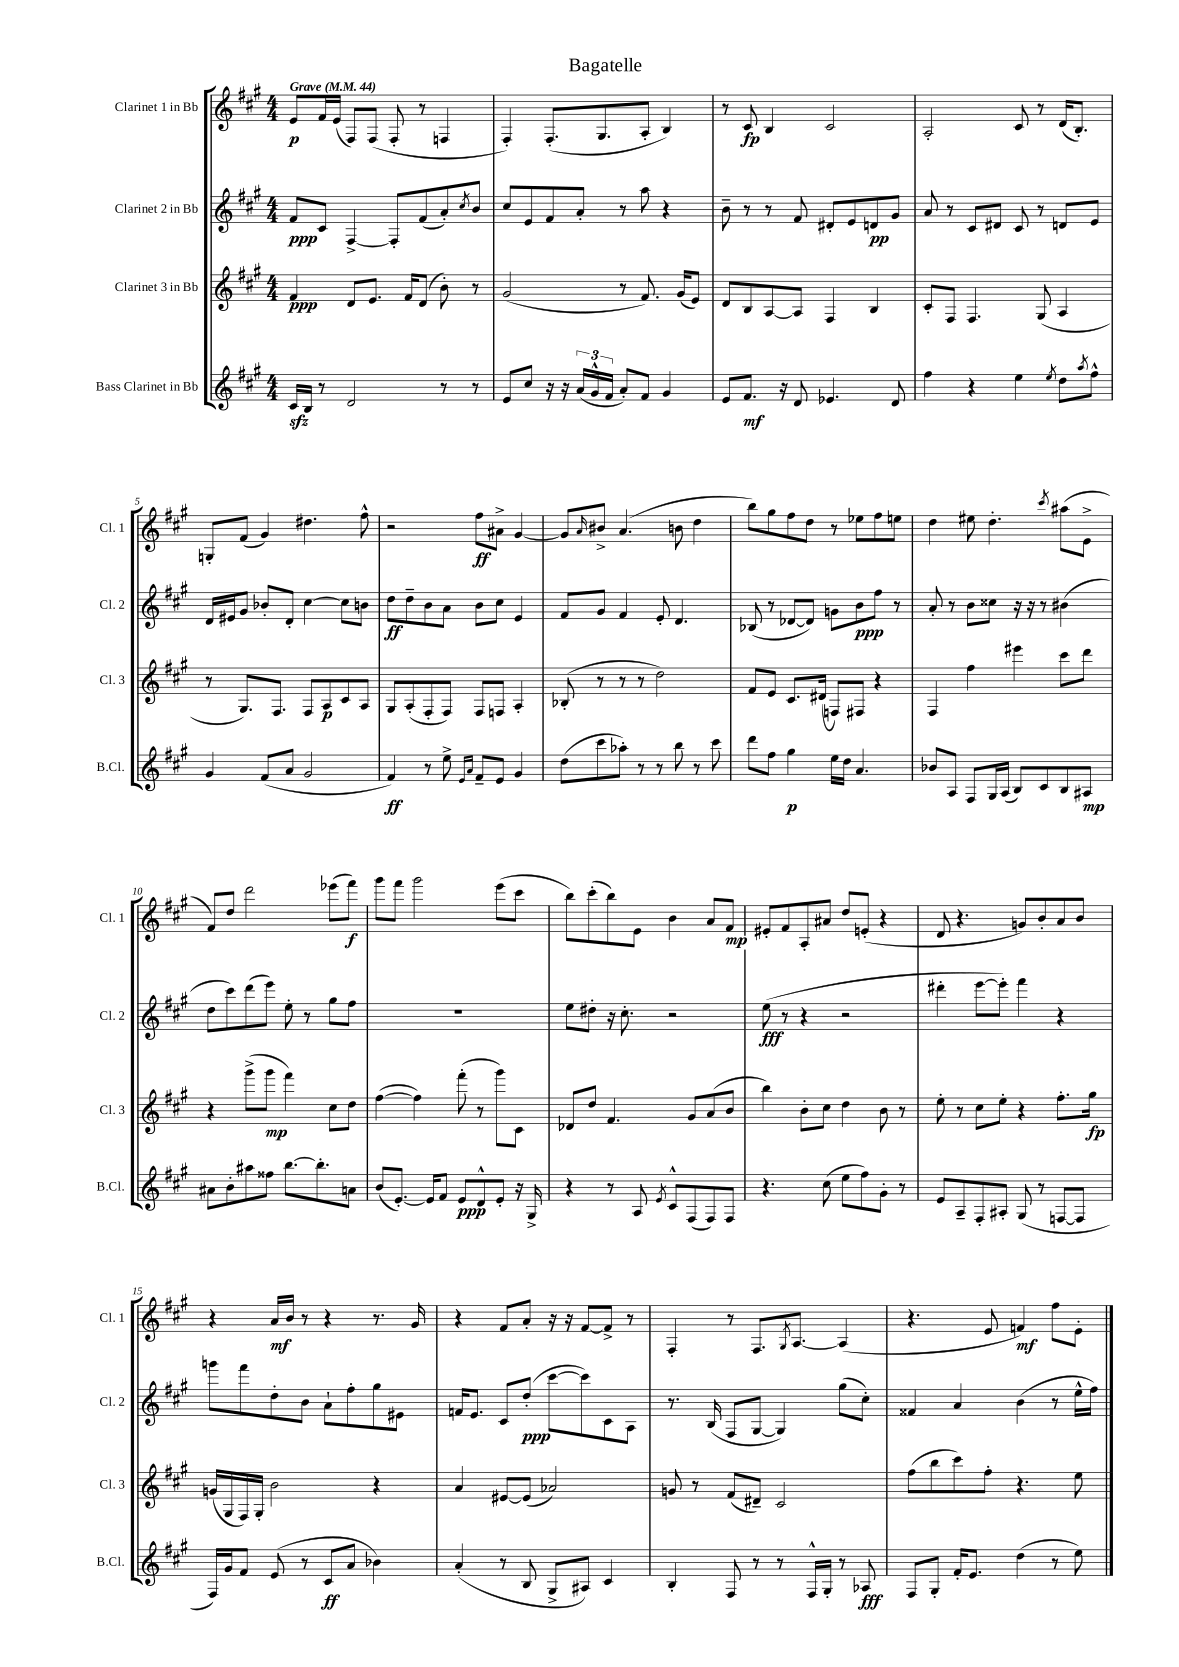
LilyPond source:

\header { title = "Bagatelle" }
<<
\new StaffGroup <<
\new Staff = "s0" \with { instrumentName = "Clarinet 1 in Bb" shortInstrumentName = "Cl. 1" } {
    \clef treble \key a \major \numericTimeSignature \time 4/4 \tempo "Grave" 4 = 44
    e'8\p fis'16 e'16( fis8) fis8( fis8-. r8 f4 |
    fis4-.) fis8.-.( gis8. a8-. b4) |
    r8 cis'8\fp b4 cis'2 |
    a2-. cis'8 r8 d'16( b8.-.) |
    g8-. fis'8( gis'4) dis''4. fis''8-^ |
    r2 fis''8\ff ais'8-> gis'4~ |
    gis'8 \grace { a'16 } bis'8-> a'4.( b'8 d''4 |
    b''8) gis''8 fis''8 d''8 r8 ees''8 fis''8 e''8 |
    d''4 eis''8 d''4.-. \acciaccatura { cis'''8 } ais''8( e'8-> |
    fis'8) d''8 d'''2 ees'''8( fis'''8\f) |
    gis'''8 fis'''8 gis'''2 e'''8( cis'''8 |
    b''8) cis'''8-.( b''8) e'8 b'4 a'8 fis'8\mp |
    eis'8-. fis'8 a8-. ais'8 d''8 e'8-.( r4 |
    d'8 r4. g'8) b'8-. a'8 b'8 |
    r4 a'16\mf b'16 r8 r4 r8. gis'16 |
    r4 fis'8 a'8-. r16 r16 fis'8~ fis'8-> r8 |
    fis4-. r8 fis8. \acciaccatura { gis8 } a8.~ a4( |
    r4. e'8 f'4\mf) fis''8 e'8-. \bar "|." |
}
\new Staff = "s1" \with { instrumentName = "Clarinet 2 in Bb" shortInstrumentName = "Cl. 2" } {
    \clef treble \key a \major \numericTimeSignature \time 4/4
    fis'8\ppp cis'8 fis4~-> fis8-. fis'8( a'8-.) \acciaccatura { cis''8 } b'8 |
    cis''8 e'8 fis'8 a'8-. r8 a''8 r4 |
    b'8-- r8 r8 fis'8 dis'8-. e'8 d'8\pp gis'8 |
    a'8 r8 cis'8 dis'8 cis'8 r8 d'8 e'8 |
    d'16 eis'16 gis'8 bes'8-. d'8-. cis''4~ cis''8 b'8 |
    d''8\ff d''8-- b'8 a'8 b'8 cis''8 e'4 |
    fis'8 gis'8 fis'4 e'8-. d'4. |
    bes8( r8 des'8~ des'8) g'8 b'8\ppp fis''8 r8 |
    a'8-. r8 b'8 cisis''8 r16 r16 r8 bis'4( |
    d''8 cis'''8) d'''8( e'''8) e''8-. r8 gis''8 fis''8 |
    R1 |
    e''8 dis''8-. r16 cis''8.-. r2 |
    e''8\fff( r8 r4 r2 |
    dis'''4-. e'''8~ e'''8-.) fis'''4 r4 |
    g'''8 fis'''8 d''8-. b'8 a'8-! fis''8-. gis''8 eis'8 |
    f'16 e'8. cis'8 d''8-.\ppp( cis'''8~ cis'''8) cis'8 a8 |
    r8. b16( fis8 gis8~ gis4) gis''8( cis''8-.) |
    fisis'4 a'4 b'4( r8 e''16-^ fis''16) \bar "|." |
}
\new Staff = "s2" \with { instrumentName = "Clarinet 3 in Bb" shortInstrumentName = "Cl. 3" } {
    \clef treble \key a \major \numericTimeSignature \time 4/4
    fis'4\ppp d'8 e'8. fis'16 d'8( b'8-.) r8 |
    gis'2( r8 fis'8.) gis'16( e'8) |
    d'8 b8 a8~ a8 fis4 b4 |
    cis'8-. fis8 fis4. gis8( a4 |
    r8 gis8.) fis8. fis8 a8\p cis'8 a8 |
    gis8 a8-.( fis8-. fis8) fis8 f8 a4-. |
    bes8-.( r8 r8 r8 d''2) |
    fis'8 e'8 cis'8. dis'16( f8) fis8 r4 |
    fis4 fis''4 eis'''4 cis'''8 d'''8 |
    r4 gis'''8->( gis'''8\mp fis'''4) cis''8 d''8 |
    fis''4~( fis''4) fis'''8-.( r8 gis'''8) cis'8 |
    des'8 d''8 fis'4. gis'8 a'8( b'8 |
    b''4) b'8-. cis''8 d''4 b'8 r8 |
    e''8-. r8 cis''8 e''8-. r4 fis''8.-. gis''16\fp |
    g'16( gis16 fis16) gis16-. b'2 r4 |
    a'4 eis'8~ eis'8( aes'2) |
    g'8 r8 fis'8( dis'8--) cis'2 |
    fis''8( b''8 cis'''8) fis''8-. r4. e''8 \bar "|." |
}
\new Staff = "s3" \with { instrumentName = "Bass Clarinet in Bb" shortInstrumentName = "B.Cl." } {
    \clef treble \key a \major \numericTimeSignature \time 4/4
    cis'16\sfz b16 r8 d'2 r8 r8 |
    e'8 cis''8 r16 r16 \tuplet 3/2 { a'16( gis'16-^ fis'16 } a'8-.) fis'8 gis'4 |
    e'8 fis'8.\mf r16 d'8 ees'4. d'8 |
    fis''4 r4 e''4 \acciaccatura { e''8 } d''8 \acciaccatura { a''8 } fis''8-^ |
    gis'4 fis'8( a'8 gis'2 |
    fis'4\ff) r8 e''8-> \grace { e'16 a'16 } fis'8-- e'8 gis'4 |
    d''8( cis'''8 aes''8-.) r8 r8 b''8 r8 cis'''8 |
    d'''8 fis''8 gis''4\p e''16 d''16 a'4. |
    bes'8 a8 fis8 gis16 a16( b8) cis'8 b8 ais8\mp |
    ais'8 b'8-. ais''8 fisis''8 b''8.~ b''8.-. a'8 |
    b'8( e'8.~-.) e'16 fis'8 e'8\ppp d'8-^ e'8-. r16 gis16-> |
    r4 r8 a8 \acciaccatura { e'8 } cis'8-^ fis8( fis8) fis8 |
    r4. cis''8( e''8 fis''8) gis'8-. r8 |
    e'8 a8-- fis8-. ais8-. gis8( r8 f8~ f8 |
    fis16) gis'16 fis'8 e'8( r8 cis'8\ff a'8 bes'4) |
    a'4-.( r8 b8 gis8-> ais8) cis'4 |
    b4-. fis8 r8 r8 fis16-^ gis16-. r8 aes8\fff |
    fis8 gis8-. fis'16-. e'8. d''4( r8 e''8) \bar "|." |
}
>>
>>
